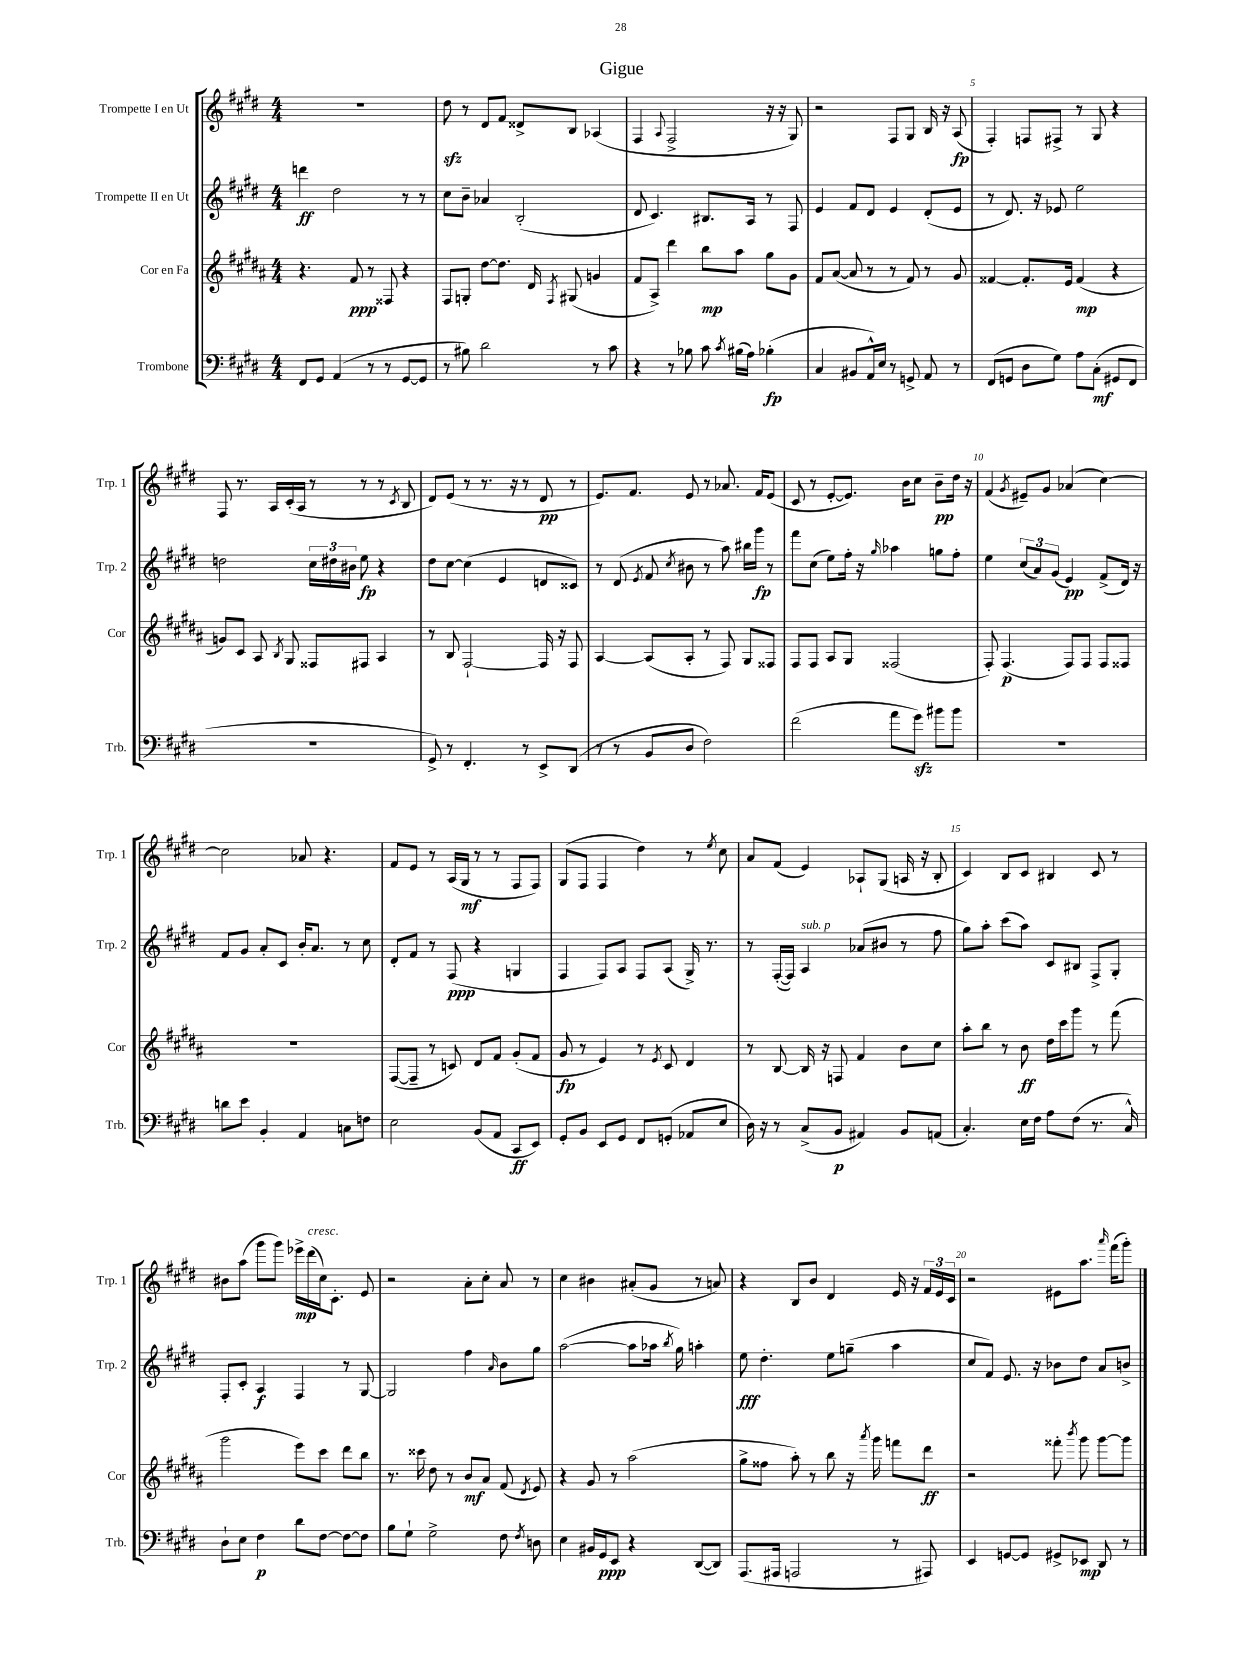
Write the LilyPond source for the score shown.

\header { title = "Gigue" }
<<
\new StaffGroup <<
\new Staff = "s0" \with { instrumentName = "Trompette I en Ut" shortInstrumentName = "Trp. 1" } {
    \clef treble \key e \major \numericTimeSignature \time 4/4
    \autoBeamOff R1 |
    dis''8\sfz r8 dis'8[ fis'8] disis'8[-> b8] aes4( |
    fis4 \appoggiatura { a8 } fis2-> r16 r16 gis8) |
    r2 fis8[ gis8] b16 r16 a8\fp( |
    fis4-.) f8[ fis8]-> r8 gis8 r4 |
    fis8 r8. a16[ cis'16-.( a16] r8 r8 r8 \acciaccatura { cis'8 } b8 |
    dis'8[) e'8]( r8 r8. r16 r8 dis'8\pp r8 |
    e'8.[) fis'8.] e'8 r8 aes'8. fis'16[ e'8]( |
    cis'8 r8 e'8[~-. e'8.]) b'16[ cis''8] b'8[--\pp dis''16] r16 |
    fis'4( \acciaccatura { gis'8 } eis'8[--) gis'8] aes'4( cis''4~) |
    cis''2 aes'8 r4. |
    fis'8[ e'8] r8 a16[( gis16]\mf r8 r8 fis8[ fis8]) |
    gis8[( fis8] fis4 dis''4) r8 \acciaccatura { e''8 } cis''8 |
    a'8[ fis'8]( e'4) aes8[-! gis8]( a16 r16 b8-. |
    cis'4) b8[ cis'8] bis4 cis'8 r8 |
    bis'8[ a''8]( gis'''8[ gis'''8]) ees'''16[->\mp dis'''16^\markup { \italic "cresc." }( cis''16) cis'8.]-. e'8 |
    r2 a'8[-. cis''8]-. a'8 r8 |
    cis''4 bis'4 ais'8[-.( gis'8] r8 a'8) |
    r4 b8[ b'8] dis'4 e'16 r16 \tuplet 3/2 { fis'16[ e'16 cis'16] } |
    r2 eis'8[ a''8.] \grace { a'''16 } fis'''16[( gis'''8]-.) \bar "|." |
}
\new Staff = "s1" \with { instrumentName = "Trompette II en Ut" shortInstrumentName = "Trp. 2" } {
    \clef treble \key e \major \numericTimeSignature \time 4/4
    \autoBeamOff d'''4\ff dis''2 r8 r8 |
    cis''8[ b'8]-- aes'4 b2-.( |
    dis'8 cis'4.) bis8.[ a16] r8 fis8 |
    e'4 fis'8[ dis'8] e'4 dis'8[-.( e'8] |
    r8 dis'8.) r16 ees'8 e''2 |
    d''2 \tuplet 3/2 { cis''16[ dis''16 bis'16] } e''8\fp r4 |
    dis''8[ cis''8]~ cis''4( e'4 d'8[ cisis'8]) |
    r8 dis'8( \acciaccatura { e'8 } fis'8 \acciaccatura { cis''8 } bis'8 r8 a''8) bis''16[ gis'''16]\fp r8 |
    fis'''8[ cis''8]( e''8[) fis''16]-. r16 \grace { gis''16 } aes''4 g''8[ fis''8]-. |
    e''4 \tuplet 3/2 { cis''8[( a'8) gis'8]( } e'4\pp) fis'8[->( dis'16]) r16 |
    fis'8[ gis'8] a'8[-. cis'8] b'16[-. a'8.] r8 cis''8 |
    dis'8[-. fis'8] r8 fis8\ppp( r4 g4 |
    fis4 fis8[) a8] fis8[ a8]( gis16->) r8. |
    r8 fis16[~-.( fis16]) a4^\markup { \italic "sub. p" } aes'8[( bis'8] r8 fis''8 |
    gis''8[) a''8]-. cis'''8[( a''8]) cis'8[ bis8] fis8[-> gis8]-. |
    fis8[-. cis'8]-. a4\f fis4 r8 gis8~ |
    gis2 fis''4 \grace { a'16 } b'8[ gis''8] |
    a''2~( a''8[ aes''16] \acciaccatura { b''8 } gis''16) a''4-. |
    e''8\fff dis''4.-. e''8[ g''8]--( a''4 |
    cis''8[ fis'8]) e'8. r16 bes'8[ dis''8] a'8[ b'8]-> \bar "|." |
}
\new Staff = "s2" \with { instrumentName = "Cor en Fa" shortInstrumentName = "Cor" } {
    \clef treble \key b \major \numericTimeSignature \time 4/4
    \autoBeamOff r4. fis'8\ppp r8 fisis8 r4 |
    fis8[ g8]-. dis''8[~ dis''8.] dis'16 \acciaccatura { fis8 } gis8( g'4 |
    fis'8[ ais8]->) dis'''4 b''8[\mp ais''8] gis''8[ gis'8] |
    fis'8[ ais'8]~( ais'8 r8 r8 fis'8) r8 gis'8 |
    fisis'4~ fisis'8.[-. e'16] fisis'4\mp( r4 |
    g'8[) cis'8] ais8 \acciaccatura { b8 } gis8 fisis8[ fis8] ais4 |
    r8 b8 fis2~-! fis16 r16 fis8 |
    ais4~ ais8[( ais8]-. r8 fis8) gis8[ fisis8] |
    fis8[ fis8] ais8[ gis8] fisis2( |
    fis8-.) fis4.\p( fis8[) fis8] fis8[ fisis8] |
    R1 |
    fis8[~( fis8]-- r8 c'8) dis'8[ fis'8] gis'8[-.( fis'8] |
    gis'8\fp r8 e'4) r8 \acciaccatura { e'8 } cis'8 dis'4 |
    r8 b8~ b16 r16 f8 fis'4 b'8[ cis''8] |
    ais''8[-. b''8] r8 b'8\ff dis''16[ cis'''16 gis'''8] r8 fis'''8( |
    gis'''2 e'''8[) cis'''8] dis'''8[ b''8] |
    r8. cisis'''16 dis''8 r8 b'8[\mf ais'8] fis'8( \acciaccatura { dis'8 } e'8) |
    r4 gis'8 r8 ais''2( |
    gis''8[-> fisis''8] ais''8-.) r8 b''8 r16 \acciaccatura { ais'''8 } gis'''16 f'''8[ dis'''8]\ff |
    r2 fisis'''8-. \acciaccatura { b'''8 } gis'''8 gis'''8[~ gis'''8] \bar "|." |
}
\new Staff = "s3" \with { instrumentName = "Trombone" shortInstrumentName = "Trb." } {
    \clef bass \key e \major \numericTimeSignature \time 4/4
    \autoBeamOff fis,8[ gis,8] a,4( r8 r8 gis,8[~ gis,8] |
    r8 bis8) dis'2 r8 cis'8 |
    r4 r8 bes8 cis'8 \acciaccatura { cis'8 } bis16[( a16]) bes4-.\fp( |
    cis4 bis,8[ a,16-^) e16] r8 g,8-> a,8 r8 |
    fis,8[( g,8] dis8[ gis8]) a8[ cis8]-.\mf( gis,8[ fis,8] |
    R1 |
    gis,8->) r8 fis,4.-. r8 e,8[-> dis,8]( |
    r8 r8 b,8[ dis8] fis2) |
    fis'2( a'8[ gis'8]\sfz) bis'8[ bis'8] |
    R1 |
    d'8[ e'8] b,4-. a,4 c8[ f8] |
    e2 b,8[( a,8] cis,8[\ff e,8]) |
    gis,8[-. b,8] e,8[ gis,8] fis,8[ g,8]-.( aes,8[ e8] |
    dis16) r16 r8 cis8[->( b,8]\p ais,4) b,8[ a,8]( |
    cis4.-.) e16[ fis16] a8[ fis8]( r8. cis16-^) |
    dis8[-! e8] fis4\p dis'8[ fis8]~ fis8[~ fis8] |
    b8[ gis8]-! gis2-> fis8 \acciaccatura { fis8 } d8 |
    e4 bis,16[ gis,16\ppp e,8] r4 dis,8[~( dis,8]) |
    a,,8.[( ais,,16] a,,2 r8 ais,,8) |
    e,4 g,8[~ g,8] gis,8[-> ees,8]\mp dis,8 r8 \bar "|." |
}
>>
>>
\layout { \context { \Score \override BarNumber.break-visibility = ##(#f #t #t) barNumberVisibility = #(every-nth-bar-number-visible 5) } }
